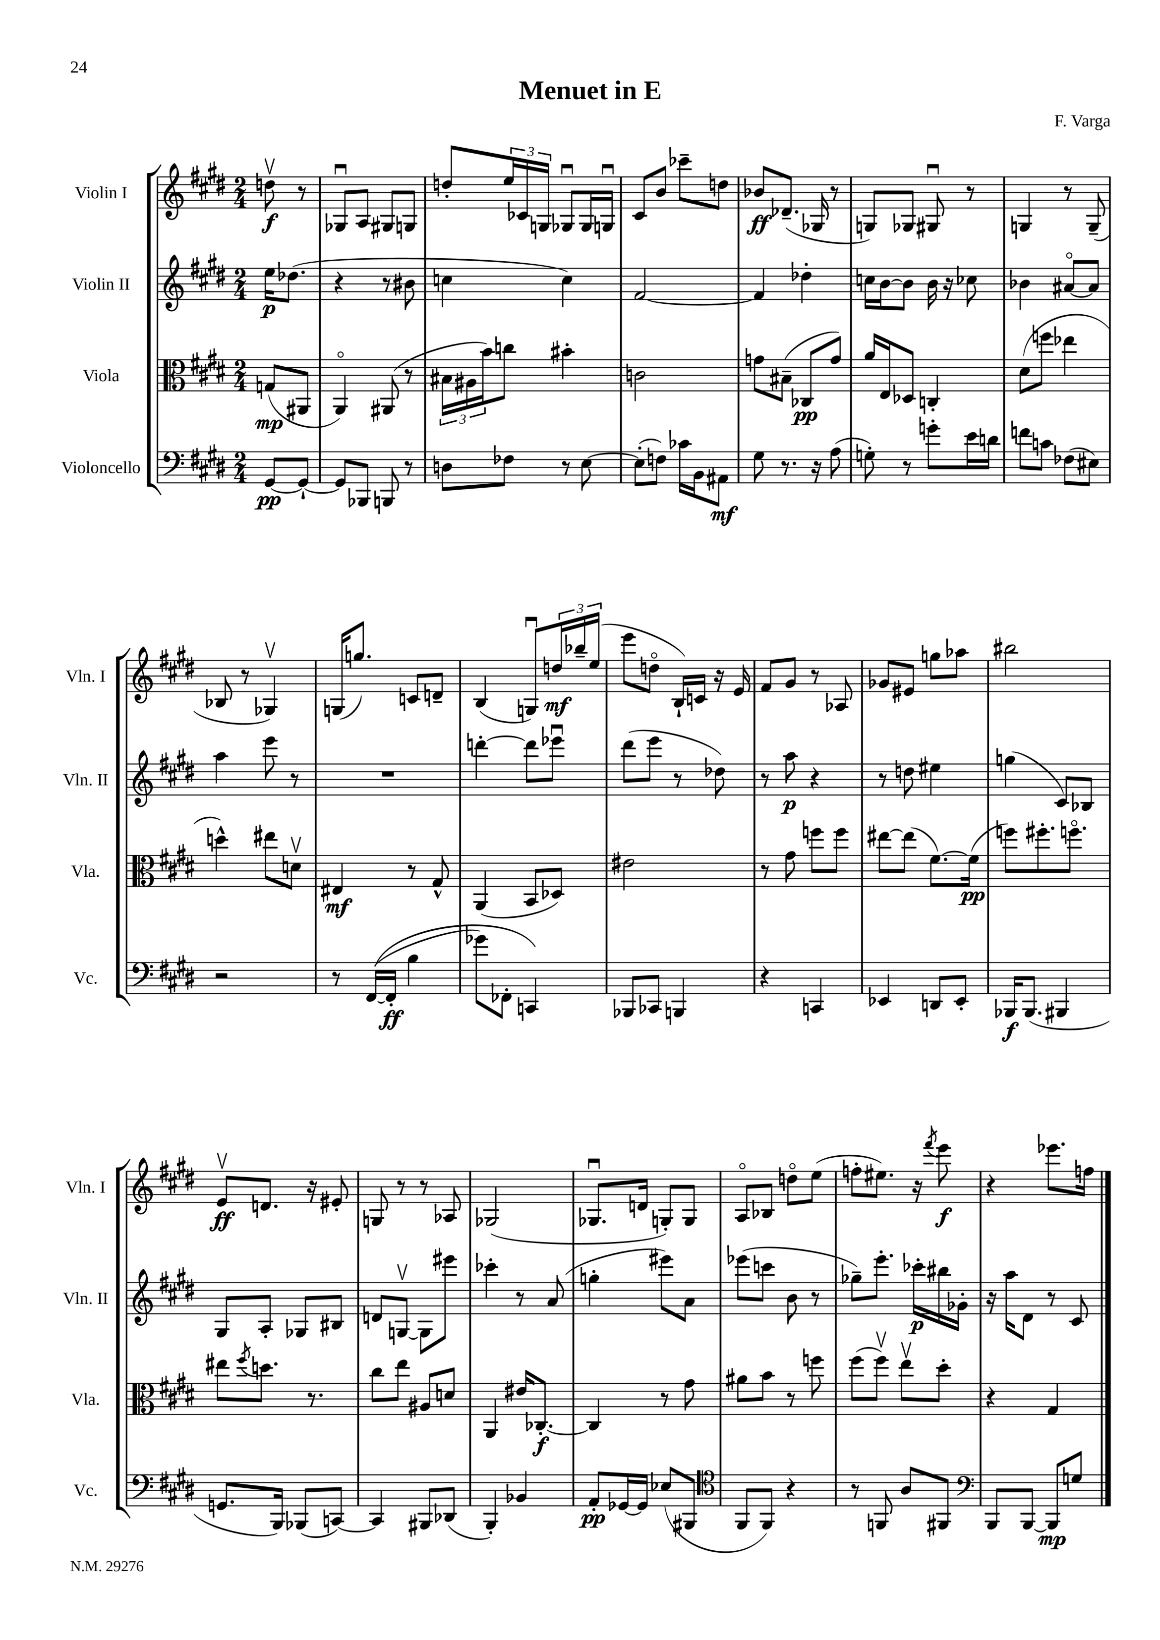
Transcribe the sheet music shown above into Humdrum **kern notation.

**kern	**kern	**kern	**kern
*staff4	*staff3	*staff2	*staff1
*clefF4	*clefC3	*clefG2	*clefG2
*k[f#c#g#d#]	*k[f#c#g#d#]	*k[f#c#g#d#]	*k[f#c#g#d#]
*M2/4	*M2/4	*M2/4	*M2/4
[8GG#	(8G	16ee	8ddv
.	.	(8.dd-	.
8GG#`_	8AA#	.	8r
=	=	=	=
8GG#]	4AAo)	4r	8G-u
8BBB-	.	.	8A
8BBB	(8AA#	8r	8G#
8r	8r	8b#	8G
=	=	=	=
8D	24B#	4cc	8dd'
.	24A#	.	.
.	24b)	.	.
8F-	8cc	.	24ee
.	.	.	24c-
.	.	.	24G
8r	4b#'	4cc)	8G-u
[8E	.	.	16G-
.	.	.	16Gu
=	=	=	=
(8E']	2c	[2f#	8c#
8F)	.	.	8b
16c-	.	.	8ccc-~
16BB	.	.	.
8AA#	.	.	8dd
=	=	=	=
8G#	8g	4f#]	8b-
8.r	(8B#~	.	(8.d-~
.	8C-	4dd-'	.
16r	.	.	16G-
(8A	8g)	.	8r
=	=	=	=
8G')	16a	16cc	8G)
.	16E	[16b	.
8r	8D-	8b]	8G-
8g'	4C'	16b	8G#u
.	.	16r	.
16e	.	8cc-	8r
16d	.	.	.
=	=	=	=
8f	(8d#	4b-	4G
8c	8ff	.	.
(8F-	4ee-	[8a#o	8r
8E#)	.	8a#]	(8G~
=	=	=	=
2r	4dd^^)	4aa	8B-
.	.	.	8r
.	8ee#	8eee	4G-v)
.	8dv	8r	.
=	=	=	=
8r	4E#	2r	(16G
.	.	.	8.gg)
&(([16FF#	.	.	.
16FF#']	.	.	.
4B	8r	.	8c
.	8G#^^	.	8d~
=	=	=	=
8g-)	(4AA	[4ddd'	(4B
8FF-'	.	.	.
4CC&)	8BB	8ddd]	8Gu)
.	8D-)	8eee-u	24dd
.	.	.	24bb-~
.	.	.	(24ee
=	=	=	=
8BBB-	2e#	(8ddd#	8eee
8CC-	.	8eee	8ddo
4BBB	.	8r	16B`)
.	.	.	16c
.	.	8dd-)	16r
.	.	.	16e
=	=	=	=
4r	8r	8r	8f#
.	8g#	8aa	8g#
4CC	8ff	4r	8r
.	8ff	.	8A-
=	=	=	=
4EE-	[8ee#	8r	8g-
.	(8ee#]	8dd	8e#
8DD	[8.f#)	4ee#	8gg
8EE-'	.	.	8aa-
.	(16f#]	.	.
=	=	=	=
16BBB-	8ff)	(4gg	2bb#
(8.BBB-	.	.	.
.	8.ff#'	.	.
4BBB#	.	8c#)	.
.	8.ffo	.	.
.	.	8B-	.
=	=	=	=
8.GG	8ee#	8G#	8ev
.	8qff#	.	.
.	8.dd	8A'	8.d
16BBB)	.	.	.
(8BBB-	.	8G-	.
.	8.r	.	16r
[8CC)	.	8B#	8e#'
=	=	=	=
4CC]	8cc#	8d	8G
.	8ee	[8Gv	8r
8BBB#	8A#	8G]	8r
(8DD-	8d	8eee#	8A-
=	=	=	=
4BBB')	4AA	4ccc-'	(2G-
4BB-	16e#	8r	.
.	[8.C-'	.	.
.	.	(8a	.
=	=	=	=
8AA'	4C-]	4gg'	8.G-u
[16GG-	.	.	.
16GG-]	.	.	16d
(8E-	8r	8eee#)	8G')
8BBB#	8g#	8a	8G
=	=	=	=
*clefC4	*	*	*
8FF#	8a#	(8eee-	8Ao
8FF#)	8b	8ccc	8B-
4r	8r	8b	8ddo
.	8ff	8r	(8ee
=	=	=	=
8r	(8ff#	8gg-~)	8ff'
8FF	8ff#v)	8.eee'	8.ee#)
8A	8eev	.	.
.	.	16ccc-'	16r
.	.	.	8qfff#
8FF#	8dd#'	16bb#	8eee
.	.	16g-'	.
=	=	=	=
*clefF4	*	*	*
8BBB	4r	16r	4r
.	.	16aa	.
[8BBB	.	8d#	.
8BBB]	4G#	8r	8.eee-
8G	.	8c#	.
.	.	.	16ff
==	==	==	==
*-	*-	*-	*-
